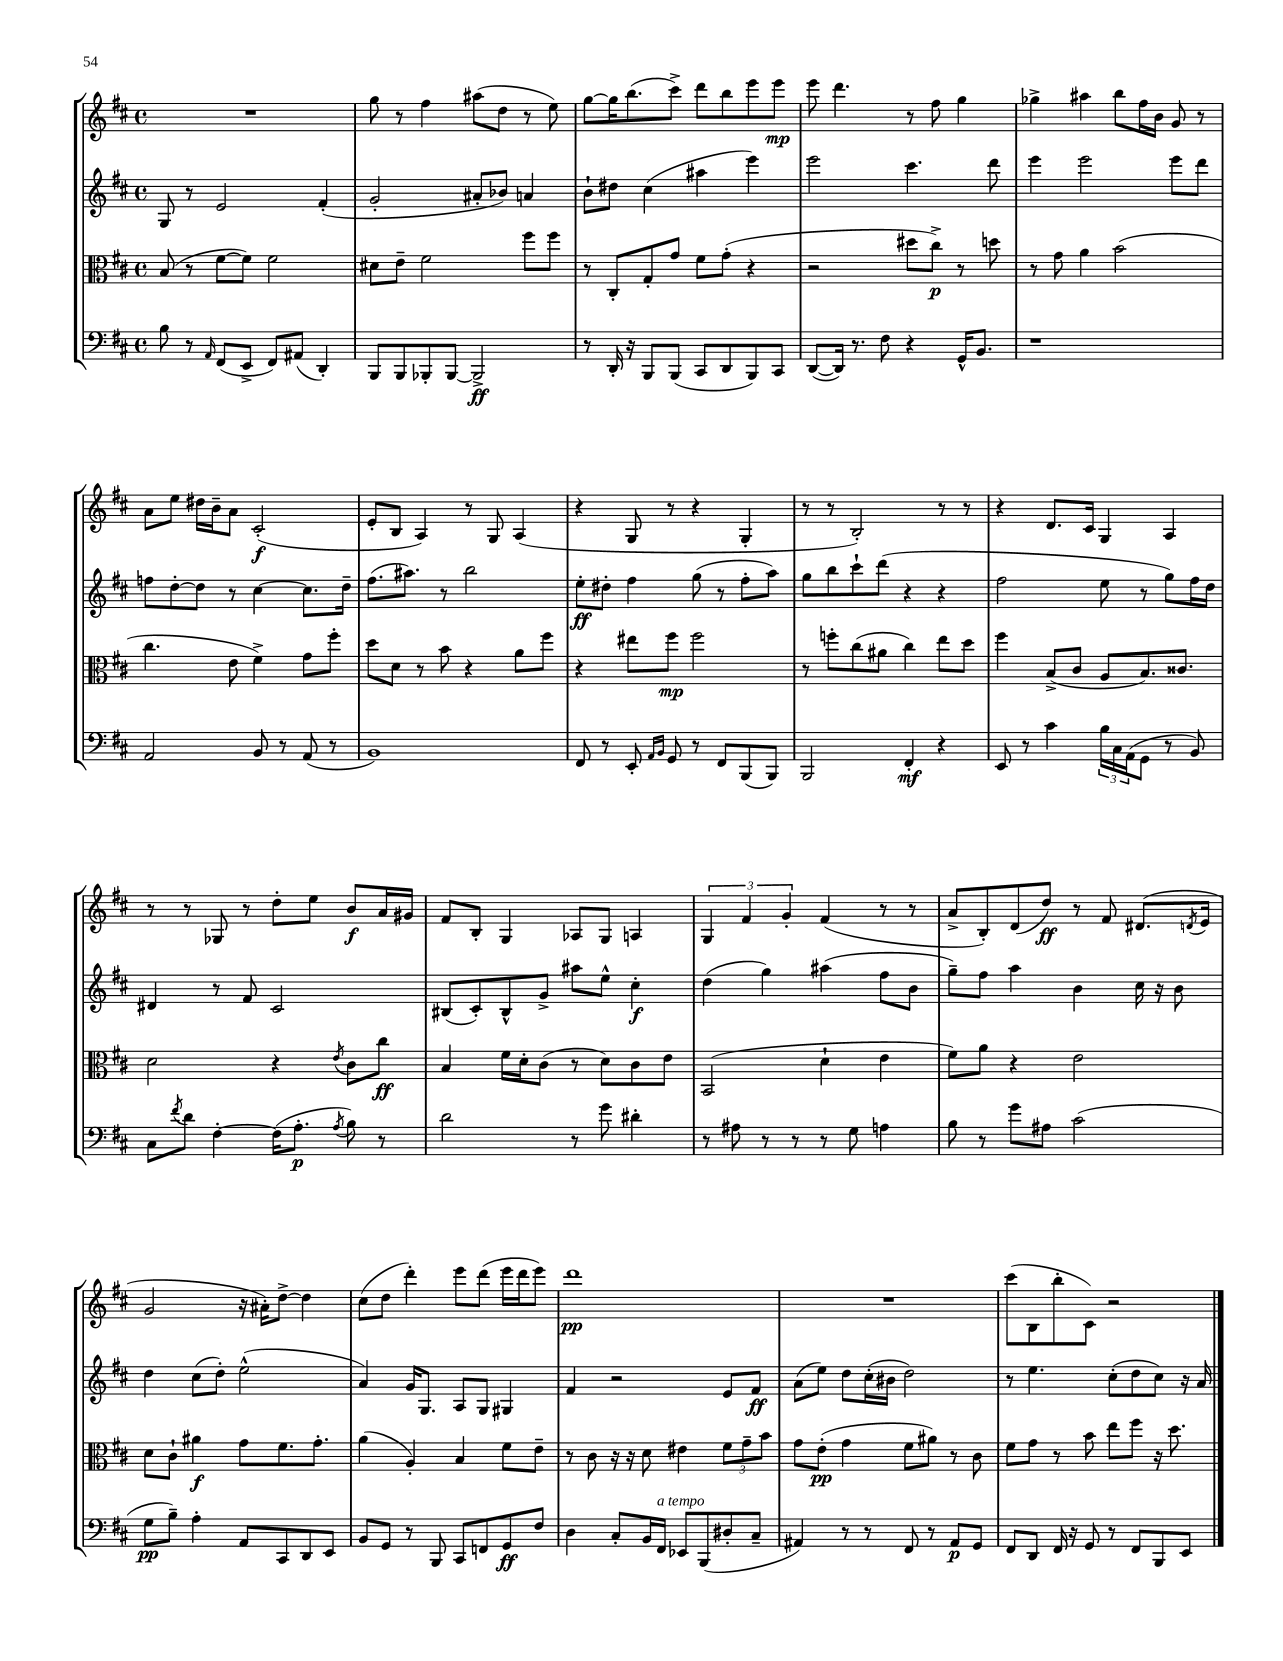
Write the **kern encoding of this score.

**kern	**kern	**kern	**kern
*staff4	*staff3	*staff2	*staff1
*clefF4	*clefC3	*clefG2	*clefG2
*k[f#c#]	*k[f#c#]	*k[f#c#]	*k[f#c#]
*M4/4	*M4/4	*M4/4	*M4/4
*met(c)	*met(c)	*met(c)	*met(c)
8B	(8B	8G	1r
8r	8r	8r	.
16qqAA	.	.	.
(8FF#	[8f#	2e	.
8EE^	8f#])	.	.
8FF#)	2f#	.	.
(8AA#	.	.	.
4DD')	.	(4f#'	.
=	=	=	=
8BBB	8d#	2g'	8gg
8BBB	8e~	.	8r
8BBB-'	2f#	.	4ff#
[8BBB-	.	.	.
2BBB-^]	.	8a#'	(8aa#
.	.	8b-)	8dd
.	8ff#	4a	8r
.	8ff#	.	8ee)
=	=	=	=
8r	8r	8b`	[8gg
16DD'	8C#'	8dd#	16gg]
16r	.	.	(8.bb
8BBB	8G'	(4cc#	.
(8BBB	8g	.	8ccc#^)
8CC#	8f#	4aa#	8ddd
8DD	(8g'	.	8bb
8BBB)	4r	4eee)	8eee
8CC#	.	.	8eee
=	=	=	=
([8DD	2r	2eee	8eee
16DD])	.	.	4.ddd
8.r	.	.	.
8F#	.	.	.
4r	8dd#	4.ccc#	8r
.	8cc#^)	.	8ff#
16GG^^	8r	.	4gg
8.BB	.	.	.
.	8dd	8ddd	.
=	=	=	=
1r	8r	4eee	4gg-^
.	8g	.	.
.	4a	2eee	4aa#
.	(2b	.	8bb
.	.	.	16ff#
.	.	.	16b
.	.	8eee	8g
.	.	8ddd	8r
=	=	=	=
2AA	4.cc#	8ff	8a
.	.	[8dd'	8ee
.	.	8dd]	16dd#
.	.	.	16b~
.	8e	8r	8a
8BB	4f#^)	[4cc#	(2c#'
8r	.	.	.
(8AA	8g	8.cc#]	.
8r	8ff#'	.	.
.	.	16dd~	.
=	=	=	=
1BB)	8dd	(8.ff#	8e'
.	8d	.	8B
.	.	8.aa#)	.
.	8r	.	4A)
.	8b	8r	.
.	4r	2bb	8r
.	.	.	8G
.	8a	.	(4A
.	8ff#	.	.
=	=	=	=
8FF#	4r	8ee'	4r
8r	.	8dd#'	.
8EE'	8ee#	4ff#	8G
16qqAA	.	.	.
16qqBB	.	.	.
8GG	8ff#	.	8r
8r	2ff#	(8gg	4r
8FF#	.	8r	.
(8BBB	.	8ff#'	4G'
8BBB)	.	8aa)	.
=	=	=	=
2BBB	8r	8gg	8r
.	8ff'	8bb	8r
.	(8cc#	8ccc#`	2B')
.	8a#	(8ddd	.
4FF#'	4cc#)	4r	.
4r	8ee	4r	8r
.	8dd	.	8r
=	=	=	=
8EE	4ff#	2ff#	4r
8r	.	.	.
4c#	(8B^	.	8.d
.	8c#	.	.
.	.	.	16c#
24B	8A	8ee	4G
24C#	.	.	.
(24AA	.	.	.
8GG	8.B)	8r	.
8r	.	8gg)	4A
.	8.c##	.	.
8BB)	.	16ff#	.
.	.	16dd	.
=	=	=	=
8C#	2d	4d#	8r
8qf#	.	.	.
8d	.	.	8r
[4F#'	.	8r	8G-
.	.	8f#	8r
(16F#]	4r	2c#	8dd'
8.A'	.	.	.
.	.	.	8ee
8qA	8qe	.	.
8B)	8c#	.	8b
8r	8cc#	.	16a
.	.	.	16g#
=	=	=	=
2d	4B	(8B#	8f#
.	.	8c#')	8B'
.	16f#	8B#^^	4G
.	16d'	.	.
.	(8c#	8g^	.
8r	8r	8aa#	8A-
8g	8d)	8ee^^	8G
4d#'	8c#	4cc#'	4A
.	8e	.	.
=	=	=	=
8r	(2BB	(4dd	6G
8A#	.	.	.
.	.	.	6f#
8r	.	4gg)	.
.	.	.	6g'
8r	.	.	.
8r	4d`	(4aa#	(4f#
8G	.	.	.
4A	4e	8ff#	8r
.	.	8b	8r
=	=	=	=
8B	8f#)	8gg~)	8a^
8r	8a	8ff#	8B')
8g	4r	4aa	(8d
8A#	.	.	8dd)
(2c#	2e	4b	8r
.	.	.	8f#
.	.	16cc#	(8.d#
.	.	16r	.
.	.	8b	.
.	.	.	8qd
.	.	.	16e
=	=	=	=
8G	8d	4dd	2g
8B~)	8c#`	.	.
4A'	4a#	(8cc#	.
.	.	8dd')	.
8AA	8g	(2ee^^	16r
.	.	.	16a#')
8CC#	8.f#	.	[8dd^
8DD	.	.	4dd]
.	8.g'	.	.
8EE	.	.	.
=	=	=	=
8BB	(4a	4a)	(8cc#
8GG	.	.	8dd
8r	4A')	16g	4ddd')
.	.	8.G	.
8BBB	.	.	.
8CC#	4B	8A	8eee
8FF	.	8G	(8ddd
8GG	8f#	4G#	16eee
.	.	.	16ddd
8F#	8e~	.	8eee)
=	=	=	=
4D	8r	4f#	1ddd
.	8c#	.	.
8C#'	16r	2r	.
.	16r	.	.
16BB	8d	.	.
16FF#	.	.	.
8EE-	4e#	.	.
(8BBB	.	.	.
8D#'	12f#	8e	.
.	12g~	.	.
8C#~	.	8f#	.
.	12b	.	.
=	=	=	=
4AA#)	8g	(8a	1r
.	(8e'	8ee)	.
8r	4g	8dd	.
8r	.	(16cc#'	.
.	.	16b#	.
8FF#	8f#	2dd)	.
8r	8a#)	.	.
8AA#	8r	.	.
8GG	8c#	.	.
=	=	=	=
8FF#	8f#	8r	(8ccc#
8DD	8g	4.ee	8B
16FF#	8r	.	8bb'
16r	.	.	.
8GG	8b	.	8c#)
8r	8ee	(8cc#'	2r
8FF#	8ff#	8dd	.
8BBB	16r	8cc#)	.
.	8.dd	.	.
8EE	.	16r	.
.	.	16a	.
==	==	==	==
*-	*-	*-	*-
